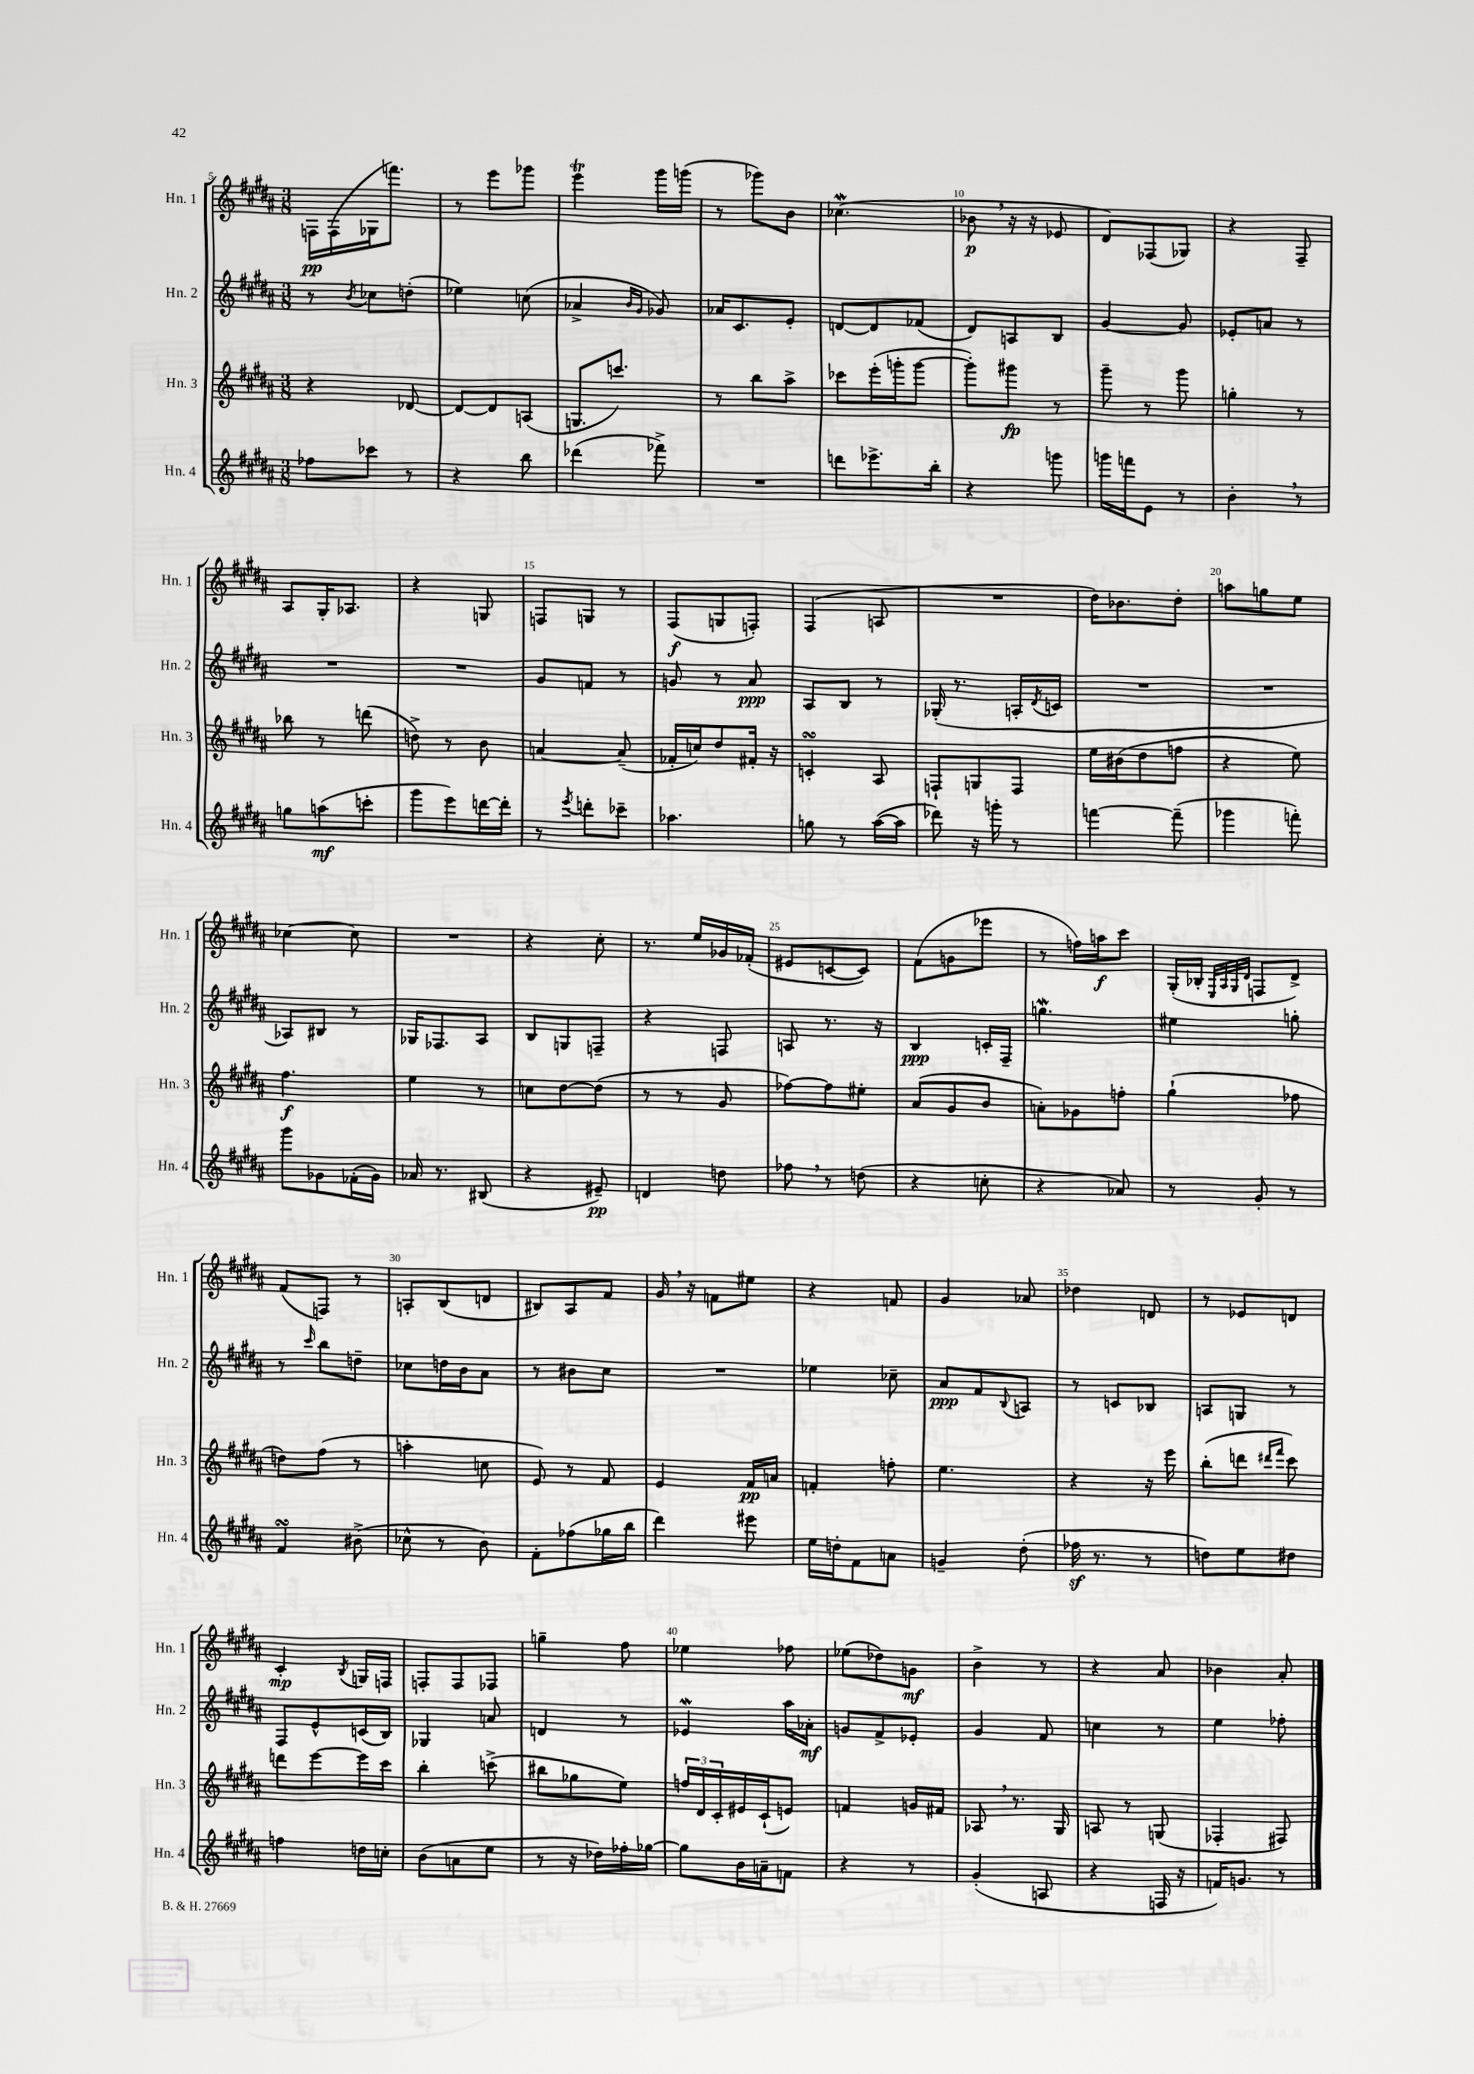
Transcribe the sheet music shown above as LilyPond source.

<<
\new StaffGroup <<
\new Staff = "s0" \with { instrumentName = "Hn. 1" shortInstrumentName = "Hn. 1" } {
    \clef treble \key b \major \numericTimeSignature \time 3/8
    f16\pp f16( ges16 f'''8.) |
    r8 e'''8 ges'''8 |
    e'''4\trill gis'''16 g'''16( |
    r8 ges'''8) b'8 |
    ces''4.\mordent( |
    bes'8\p \breathe r16 r16 ees'8 |
    dis'8) fes8( ges8) |
    r4 fis8-- |
    ais8 gis16-. aes8. |
    r4 g8 |
    f8 g8 r8 |
    fis8\f( g8 f8-.) |
    fis4( a8 |
    R4. |
    dis''16) bes'8. dis''8-. |
    a''8 g''8 e''8 |
    ces''4~ ces''8 |
    R4. |
    r4 cis''8-. |
    r8. e''16 ges'16 fes'16-.( |
    eis'8 c'8~ c'8) |
    fis'8( g'8 ees'''8 |
    r8 f''16) a''16\f cis'''8 |
    gis16-.( bes16-. \grace { e32 ais32 gis32 dis'32 } f8 dis'8->) |
    fis'8( f8) r8 |
    a8-. b8( d'8 |
    bis8) ais8 fis'8 |
    gis'16 \breathe r16 f'8 eis''8 |
    r4 f'8 |
    gis'4 aes'8 |
    des''4 d'8 |
    r8 ees'8 d'8 |
    cis'4-.\mp \acciaccatura { b8 } g16 f16 |
    f8-. f8 fes8 |
    g''4-- fis''8 |
    ees''4 fes''8 |
    ees''8( des''8) g'8\mf |
    b'4-> r8 |
    r4 ais'8 |
    bes'4 ais'8-. \bar "|." |
}
\new Staff = "s1" \with { instrumentName = "Hn. 2" shortInstrumentName = "Hn. 2" } {
    \clef treble \key b \major \numericTimeSignature \time 3/8
    r8 \acciaccatura { b'8 } ces''8 d''8-.( |
    ees''4) c''8( |
    aes'4-> \grace { b'16 gis'16 } ges'8) |
    aes'16 cis'8. e'8-. |
    d'8~ d'8 fes'8( |
    dis'8) a8 b8 |
    gis'4~ gis'8 |
    ees'8-. a'8 r8 |
    R4. |
    R4. |
    gis'8 f'8 r8 |
    g'8 r8 ais'8\ppp |
    ais8 b8 r8 |
    ges16-.( r8. a16-. \acciaccatura { dis'8 } c'16 |
    R4. |
    R4. |
    aes8) bis8 r8 |
    ges16 fes8. ais8 |
    b8 g8 f8-- |
    r4 f8 |
    a8 r8. r16 |
    b4\ppp c'16-. fis16-- |
    g''4.\mordent |
    eis''4 g''8-. |
    r8 \grace { cis'''16 } b''8 d''8-- |
    ces''8 d''16 b'16 ais'8 |
    r8 bis'8 cis''8 |
    R4. |
    ees''4 ces''8-- |
    ais'8\ppp fis'8 \appoggiatura { b8 } a8 |
    r8 c'8 bes8 |
    a8 g8 r8 |
    fis8 e'8-^ c'16( b16) |
    ges4 a'8 |
    d'4 r8 |
    ees'4\mordent ais''16 aes'16-.\mf |
    g'8 fis'8-> ees'8-. |
    gis'4 fis'8 |
    c''4 r8 |
    e''4 fes''8-. \bar "|." |
}
\new Staff = "s2" \with { instrumentName = "Hn. 3" shortInstrumentName = "Hn. 3" } {
    \clef treble \key b \major \numericTimeSignature \time 3/8
    r4 des'8~ |
    des'8~ des'8 a8( |
    g8. c'''8.) |
    r8 b''8 ais''8-> |
    ces'''8 e'''16-.( g'''16-. g'''8~ |
    g'''8-.) gis'''8\fp r8 |
    gis'''8-- r8 gis'''8 |
    g''4-. r8 |
    bes''8 r8 d'''8( |
    d''8->) r8 b'8 |
    a'4~ a'8--( |
    fes'16-. c''16) dis''8 fis'16-. r16 |
    c'4-.\turn ais8 |
    f8-! g8 f8 |
    e''16 bis'16( dis''8 f''8 |
    r4 e''8) |
    fis''4.\f |
    e''4 r8 |
    c''8 dis''8~ dis''8( |
    r8 r8 gis'8 |
    fes''8~) fes''8 eis''8-. |
    ais'8( gis'8 b'8 |
    a'8-.) ges'8 f''8-. |
    gis''4-!( fes''8 |
    d''8) fis''8( r8 |
    a''4-. c''8 |
    e'8) r8 fis'8 |
    e'4 fis'16\pp a'16 |
    f'4-. f''8-. |
    e''4. |
    r4 r16 e'''16 |
    b''8-.( d'''8 \grace { dis'''16 fis'''16 } cis'''8) |
    d'''8 e'''8~ e'''16 cis'''16 |
    b''4-. c'''8->( |
    bis''8 ges''8 e''8) |
    \tuplet 3/2 { f''16 dis'16 cis'16-. } eis'16 cis'16-!( e'8) |
    f'4 g'16 fis'16 |
    aes8 \breathe r8. gis16 |
    a8 r8 g8( |
    fes4-. fis8) \bar "|." |
}
\new Staff = "s3" \with { instrumentName = "Hn. 4" shortInstrumentName = "Hn. 4" } {
    \clef treble \key b \major \numericTimeSignature \time 3/8
    fes''8 ces'''8 r8 |
    r4 b''8 |
    des'''4( fes'''8->) |
    R4. |
    d'''8 ees'''8.-> b''16-. |
    r4 g'''8 |
    g'''16 f'''16 e'8 r8 |
    b'4-. \breathe r8 |
    g''8 a''8\mf( c'''8-. |
    gis'''8 e'''8) d'''16~ d'''16-. |
    r8 \acciaccatura { e'''8 } d'''8-. ces'''8-- |
    aes''4. |
    g''8 r8 ais''16~( ais''16 |
    des'''8) r16 g'''16-. r8 |
    f'''4~ f'''8--( |
    ges'''4 f'''8-.) |
    gis'''8 ges'8 fes'16-.( ges'16) |
    aes'16 r8. bis8( |
    r4 eis'8--\pp) |
    d'4 d''8 |
    fes''8 \breathe r8 d''8( |
    r4 c''8-. |
    r4 aes'8) |
    r8 gis'8-. r8 |
    fis'4\turn bis'8->( |
    ces''8-^ r8 b'8) |
    fis'8-. fes''8( ges''16 b''16 |
    dis'''4) eis'''8 |
    e''16 d''16-. fis'8 a'8 |
    g'4-- dis''8-.( |
    fes''16\sf r8. r8 |
    d''8) e''8 dis''8 |
    f''4 d''16 c''16-. |
    b'8( a'8 e''8 |
    r8 r16 des''16) fes''16-. ges''16~ |
    ges''8 b'16 a'16-- f'8 |
    r4 r8 |
    gis'4-.( a8 |
    r4 f16 r16 |
    f'16) g'8. r8 \bar "|." |
}
>>
>>
\layout { \context { \Score currentBarNumber = #5 \override BarNumber.break-visibility = ##(#f #t #t) barNumberVisibility = #(every-nth-bar-number-visible 5) } }
